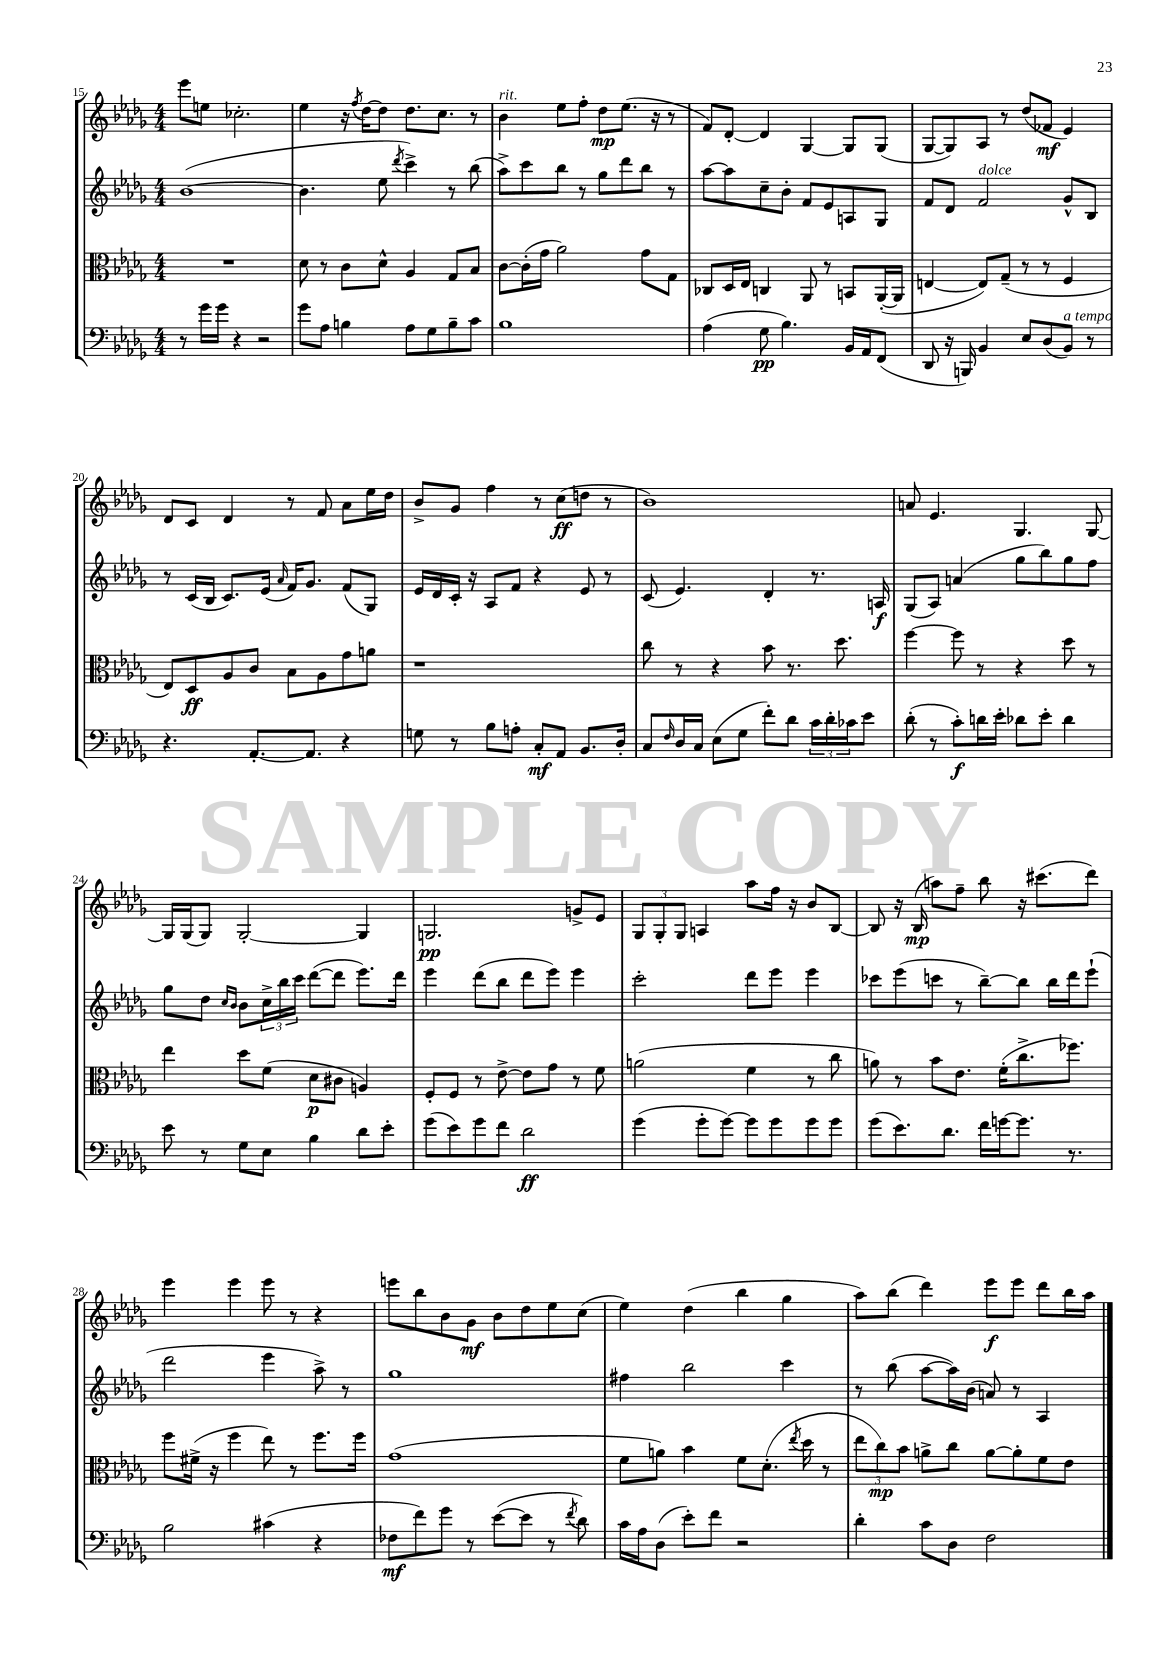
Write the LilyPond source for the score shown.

<<
\new StaffGroup <<
\new Staff = "s0" {
    \clef treble \key des \major \numericTimeSignature \time 4/4
    ees'''8 e''8 ces''2.-. |
    ees''4 r16 \acciaccatura { f''8 } des''16~ des''8 des''8. c''8. r8 |
    bes'4^\markup { \italic "rit." } ees''8 f''8-. des''8\mp ees''8.( r16 r8 |
    f'8) des'8~-. des'4 ges4~ ges8 ges8( |
    ges8~ ges8) aes8 r8 des''8( fes'8\mf ees'4) |
    des'8 c'8 des'4 r8 f'8 aes'8 ees''16 des''16 |
    bes'8-> ges'8 f''4 r8 c''8\ff( d''8 r8 |
    bes'1) |
    a'8 ees'4. ges4. ges8~ |
    ges16 ges16( ges8) ges2~-. ges4 |
    g2.\pp g'8-> ees'8 |
    \tuplet 3/2 { ges8 ges8-. ges8 } a4 aes''8 f''16 r16 bes'8 bes8~ |
    bes8 r16 bes16\mp( a''8) f''8-- bes''8 r16 cis'''8.( des'''8) |
    ees'''4 ees'''4 ees'''8 r8 r4 |
    e'''8 bes''8 bes'8 ges'8\mf bes'8 des''8 ees''8 c''8( |
    ees''4) des''4( bes''4 ges''4 |
    aes''8) bes''8( des'''4) ees'''8\f ees'''8 des'''8 bes''16 aes''16 \bar "|." |
}
\new Staff = "s1" {
    \clef treble \key des \major \numericTimeSignature \time 4/4
    bes'1~( |
    bes'4. ees''8 \acciaccatura { des'''8 } c'''4->) r8 bes''8( |
    aes''8->) c'''8 bes''8 r8 ges''8 des'''8 bes''8 r8 |
    aes''8~ aes''8 c''8-- bes'8-. f'8 ees'8 a8 ges8 |
    f'8 des'8 f'2^\markup { \italic "dolce" } ges'8-^ bes8 |
    r8 c'16( bes16 c'8.) ees'16( \grace { aes'16 } f'16) ges'8. f'8( ges8) |
    ees'16 des'16 c'16-. r16 aes8 f'8 r4 ees'8 r8 |
    c'8( ees'4.) des'4-. r8. a16\f |
    ges8( aes8) a'4( ges''8 bes''8) ges''8 f''8 |
    ges''8 des''8 \grace { c''16 bes'16 } bes'8 \tuplet 3/2 { c''16-> bes''16 c'''16 } des'''8~( des'''8 ees'''8.) des'''16 |
    ees'''4 des'''8( bes''8 des'''8 ees'''8) ees'''4 |
    c'''2-. des'''8 ees'''8 ees'''4 |
    ces'''8 ees'''8( c'''8 r8 bes''8~--) bes''8 bes''16 des'''16 ees'''8-!( |
    des'''2 ees'''4 aes''8->) r8 |
    ges''1 |
    fis''4 bes''2 c'''4 |
    r8 bes''8( aes''8~ aes''16) bes'16( a'8) r8 aes4 \bar "|." |
}
\new Staff = "s2" {
    \clef alto \key des \major \numericTimeSignature \time 4/4
    R1 |
    des'8 r8 c'8 des'8-^ aes4 ges8 bes8 |
    c'8~ c'16-.( ges'16 aes'2) ges'8 ges8 |
    ces8 des16 ees16 c4 aes,8 r8 b,8 aes,16~-.( aes,16 |
    e4~ e8) ges8--( r8 r8 f4 |
    ees8) des8\ff aes8 c'8 bes8 aes8 ges'8 a'8 |
    r1 |
    c''8 r8 r4 bes'8 r8. des''8. |
    f''4~ f''8 r8 r4 des''8 r8 |
    ees''4 des''8 f'8( des'8\p cis'8 a4) |
    f8-. f8 r8 ees'8~-> ees'8 ges'8 r8 f'8 |
    a'2( f'4 r8 c''8 |
    a'8) r8 bes'8 ees'8. f'16-.( c''8.-> fes''8.) |
    f''8 fis'16->( r16 f''4 ees''8) r8 f''8. f''16 |
    ges'1( |
    f'8 a'8) bes'4 f'8 des'8.-.( \acciaccatura { ees''8 } des''16 r8 |
    \tuplet 3/2 { ees''8 c''8\mp) bes'8 } a'8-> c''8 a'8~ a'8-. f'8 ees'8 \bar "|." |
}
\new Staff = "s3" {
    \clef bass \key des \major \numericTimeSignature \time 4/4
    r8 ges'16 ges'16 r4 r2 |
    ges'8 aes8 b4 aes8 ges8 b8-- c'8 |
    bes1 |
    aes4( ges8\pp bes4.) bes,16 aes,16 f,8( |
    des,8 r16 b,,16) bes,4 ees8 des8( bes,8^\markup { \italic "a tempo" }) r8 |
    r4. aes,8.~-. aes,8. r4 |
    g8 r8 bes8 a8-. c8-.\mf aes,8 bes,8. des16-. |
    c8 \grace { f16 } des16 c16 ees8( ges8 f'8-.) des'8 \tuplet 3/2 { c'16 des'16-. ces'16 } ees'8 |
    des'8-.( r8 c'8-.\f) d'16 ees'16-. des'8 ees'8-. des'4 |
    ees'8 r8 ges8 ees8 bes4 des'8 ees'8-. |
    ges'8( ees'8) ges'8 f'8 des'2\ff |
    ges'4( ges'8-. ges'8~) ges'8 ges'8 ges'8 ges'8 |
    ges'8( ees'8.) des'8. f'16 g'16~ g'8. r8. |
    bes2 cis'4( r4 |
    fes8\mf f'8) ges'8 r8 ees'8~( ees'8 r8 \acciaccatura { f'8 } des'8) |
    c'16 aes16 des8( ees'8-.) f'8 r2 |
    des'4-. c'8 des8 f2 \bar "|." |
}
>>
>>
\layout { \context { \Score currentBarNumber = #15 } }
